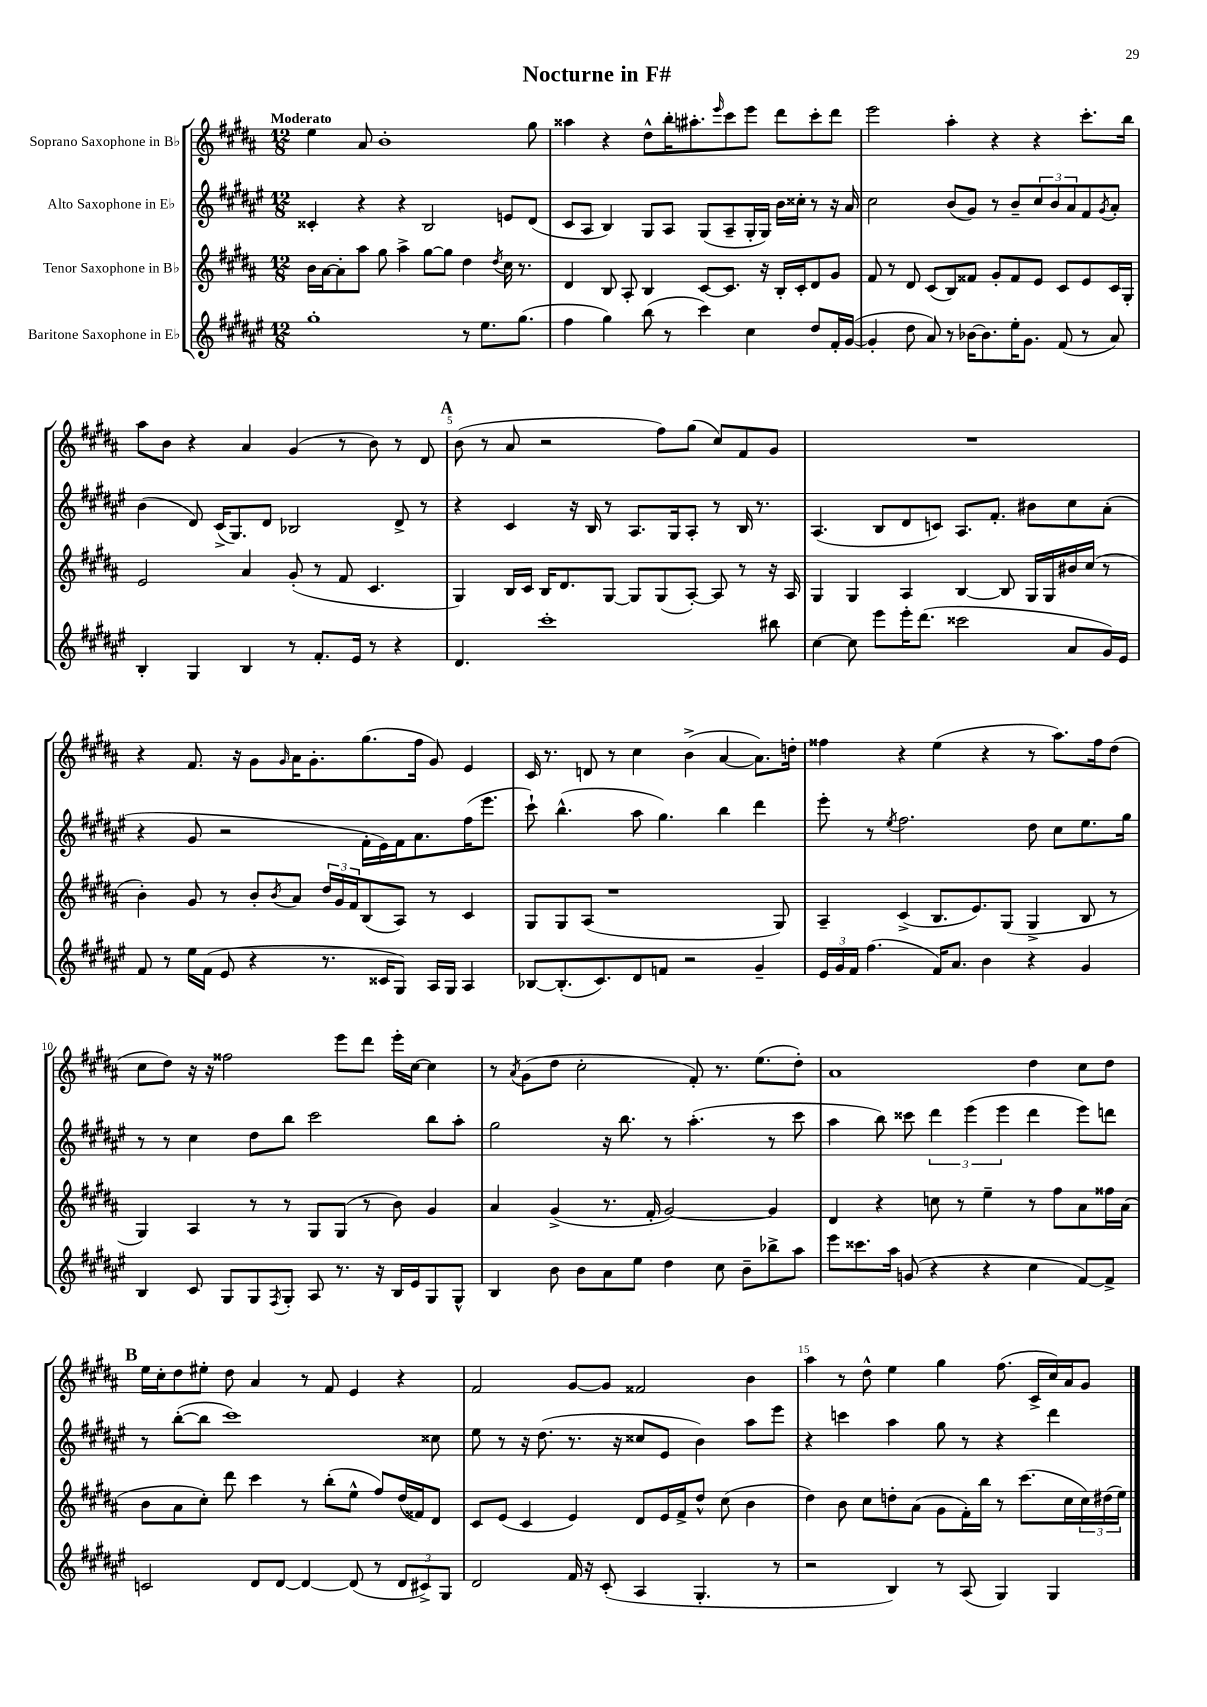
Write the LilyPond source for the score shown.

\header { title = "Nocturne in F#" }
<<
\new StaffGroup <<
\new Staff = "s0" \with { instrumentName = "Soprano Saxophone in Bb" } {
    \clef treble \key b \major \numericTimeSignature \time 12/8 \tempo "Moderato"
    e''4 ais'8 b'1-. gis''8 |
    aisis''4 r4 dis''8-^ b''16-. ais''8.-. \grace { e'''16 } cis'''8 e'''8 dis'''8 cis'''8-. dis'''8 |
    e'''2 ais''4-. r4 r4 cis'''8.-. b''16 |
    ais''8 b'8 r4 ais'4 gis'4( r8 b'8) r8 dis'8 |
    \mark \markup { \bold "A" } b'8( r8 ais'8 r2 fis''8) gis''8( cis''8) fis'8 gis'8 |
    R1. |
    r4 fis'8. r16 gis'8 \grace { gis'16 } ais'16 gis'8.-. gis''8.( fis''16 gis'8) e'4 |
    cis'16 r8. d'8 r8 cis''4 b'4->( ais'4~ ais'8.) d''16-. |
    fisis''4 r4 e''4( r4 r8 ais''8.) fisis''16 dis''8( |
    cis''8 dis''8) r16 r16 fisis''2 e'''8 dis'''8 e'''16-. cis''16~ cis''4 |
    r8 \acciaccatura { ais'8 } gis'8( dis''8 cis''2-. fis'8-.) r8. e''8.( dis''8-.) |
    ais'1 dis''4 cis''8 dis''8 |
    \mark \markup { \bold "B" } e''16 cis''16-. dis''8 eis''8-. dis''8 ais'4 r8 fis'8 e'4 r4 |
    fis'2 gis'8~ gis'8 fisis'2 b'4 |
    ais''4 r8 dis''8-^ e''4 gis''4 fis''8.( cis'16-> cis''16) ais'16 gis'8 \bar "|." |
}
\new Staff = "s1" \with { instrumentName = "Alto Saxophone in Eb" } {
    \clef treble \key fis \major \numericTimeSignature \time 12/8
    cisis'4-. r4 r4 b2 e'8 dis'8( |
    cis'8 ais8 b4) gis8 ais8 gis8( ais8-- gis16-. gis16) b'16 cisis''16-. r8 r16 ais'16 |
    cis''2 b'8( gis'8) r8 b'8-- \tuplet 3/2 { cis''8 b'8 ais'8 } fis'8 \acciaccatura { gis'8 } ais'8-. |
    b'4( dis'8) cis'16->( gis8.) dis'8 bes2 dis'8-> r8 |
    \mark \markup { \bold "A" } r4 cis'4 r16 b16 r8 ais8. gis16 ais8-. r8 b16 r8. |
    ais4.( b8 dis'8 c'8) ais8. fis'8.-. bis'8 cis''8 ais'8-.( |
    r4 gis'8 r2 fis'16-. eis'16) fis'16 ais'8. fis''16( eis'''8. |
    cis'''8-!) b''4.-^( ais''8 gis''4.) b''4 dis'''4 |
    eis'''8-. r8 \acciaccatura { eis''8 } fis''2. dis''8 cis''8 eis''8. gis''16 |
    r8 r8 cis''4 dis''8 b''8 cis'''2 b''8 ais''8-. |
    gis''2 r16 b''8. r8 ais''4.-.( r8 cis'''8 |
    ais''4 b''8) cisis'''8 \tuplet 3/2 { dis'''4 eis'''4( eis'''4 } dis'''4 eis'''8) d'''8 |
    \mark \markup { \bold "B" } r8 b''8~-.( b''8 cis'''1) cisis''8 |
    eis''8 r8 r16 dis''8.( r8. r16 cisis''8 eis'8 b'4) ais''8 eis'''8 |
    r4 c'''4 ais''4 gis''8 r8 r4 dis'''4 \bar "|." |
}
\new Staff = "s2" \with { instrumentName = "Tenor Saxophone in Bb" } {
    \clef treble \key b \major \numericTimeSignature \time 12/8
    b'16 ais'16~ ais'8-. ais''8 gis''8 ais''4-> gis''8~ gis''8 dis''4 \acciaccatura { dis''8 } cis''16 r8. |
    dis'4 b8 ais8-. b4 cis'8~ cis'8. r16 b16-. cis'16-. dis'8 gis'8 |
    fis'8 r8 dis'8 cis'8( b8) fisis'8 gis'8-. fisis'8 e'8 cis'8 e'8 cis'16 gis16-. |
    e'2 ais'4 gis'8-.( r8 fis'8 cis'4. |
    \mark \markup { \bold "A" } gis4) b16 cis'16 b16 dis'8. gis8~ gis8 gis8( ais8~-.) ais8 r8 r16 ais16 |
    gis4 gis4 ais4 b4~ b8 gis16 gis16 bis'16 cis''16( r8 |
    b'4-.) gis'8 r8 b'8-. \acciaccatura { b'8 } ais'8 \tuplet 3/2 { dis''16 gis'16 fis'16 } b8( ais8) r8 cis'4 |
    gis8 gis8 ais8( r1 gis8) |
    ais4-- cis'4->( b8. e'8.) gis8( gis4-> b8 r8 |
    gis4) ais4 r8 r8 gis8 gis8( r8 b'8) gis'4 |
    ais'4 gis'4->( r8. fis'16-. gis'2~) gis'4 |
    dis'4 r4 c''8 r8 e''4-- r8 fis''8 ais'8 fisis''16 ais'16( |
    \mark \markup { \bold "B" } b'8 ais'8 cis''8-.) dis'''8 cis'''4 r8 b''8-.( e''8-^ fis''8) dis''16( fisis'16) dis'8 |
    cis'8 e'8( cis'4 e'4) dis'8 e'16 fis'16-> dis''8-^ cis''8( b'4 |
    dis''4) b'8 cis''8 d''8-. ais'8( gis'8 fis'16-.) b''16 r8 cis'''8.( cis''16 \tuplet 3/2 { cis''16) dis''16( e''16) } \bar "|." |
}
\new Staff = "s3" \with { instrumentName = "Baritone Saxophone in Eb" } {
    \clef treble \key fis \major \numericTimeSignature \time 12/8
    gis''1-. r8 eis''8. gis''8.( |
    fis''4 gis''4) b''8( r8 cis'''4) cis''4 dis''8 fis'16-. gis'16~( |
    gis'4-. dis''8 ais'8) r8 bes'16~ bes'8. eis''16-. gis'8. fis'8( r8 ais'8) |
    b4-. gis4 b4 r8 fis'8.-. eis'16 r8 r4 |
    \mark \markup { \bold "A" } dis'4. cis'''1-. bis''8 |
    cis''4~ cis''8 eis'''8 eis'''16-. dis'''8.( cisis'''2 ais'8 gis'16) eis'16 |
    fis'8 r8 eis''16 fis'16( eis'8 r4 r8. cisis'16 gis8) ais16 gis16 ais4 |
    bes8~ bes8.-.( cis'8.) dis'8 f'8 r2 gis'4-- |
    \tuplet 3/2 { eis'16 gis'16 fis'16 } fis''4.( fis'16) ais'8. b'4 r4 gis'4 |
    b4 cis'8 gis8 gis8 \acciaccatura { fis8 } gis8-. ais8 r8. r16 b16 eis'16 gis8 gis8-^ |
    b4 b'8 b'8 ais'8 eis''8 dis''4 cis''8 b'8-- bes''8-> ais''8 |
    eis'''8 cisis'''8. ais''16 g'8( r4 r4 cis''4 fis'8~) fis'8-> |
    \mark \markup { \bold "B" } c'2 dis'8 dis'8~ dis'4~ dis'8( r8 \tuplet 3/2 { dis'8 cis'8->) gis8 } |
    dis'2 fis'16 r16 cis'8-.( ais4 gis4.-. r8 |
    r2 b4) r8 ais8( gis4) gis4 \bar "|." |
}
>>
>>
\layout { \context { \Score \override BarNumber.break-visibility = ##(#f #t #t) barNumberVisibility = #(every-nth-bar-number-visible 5) } }
